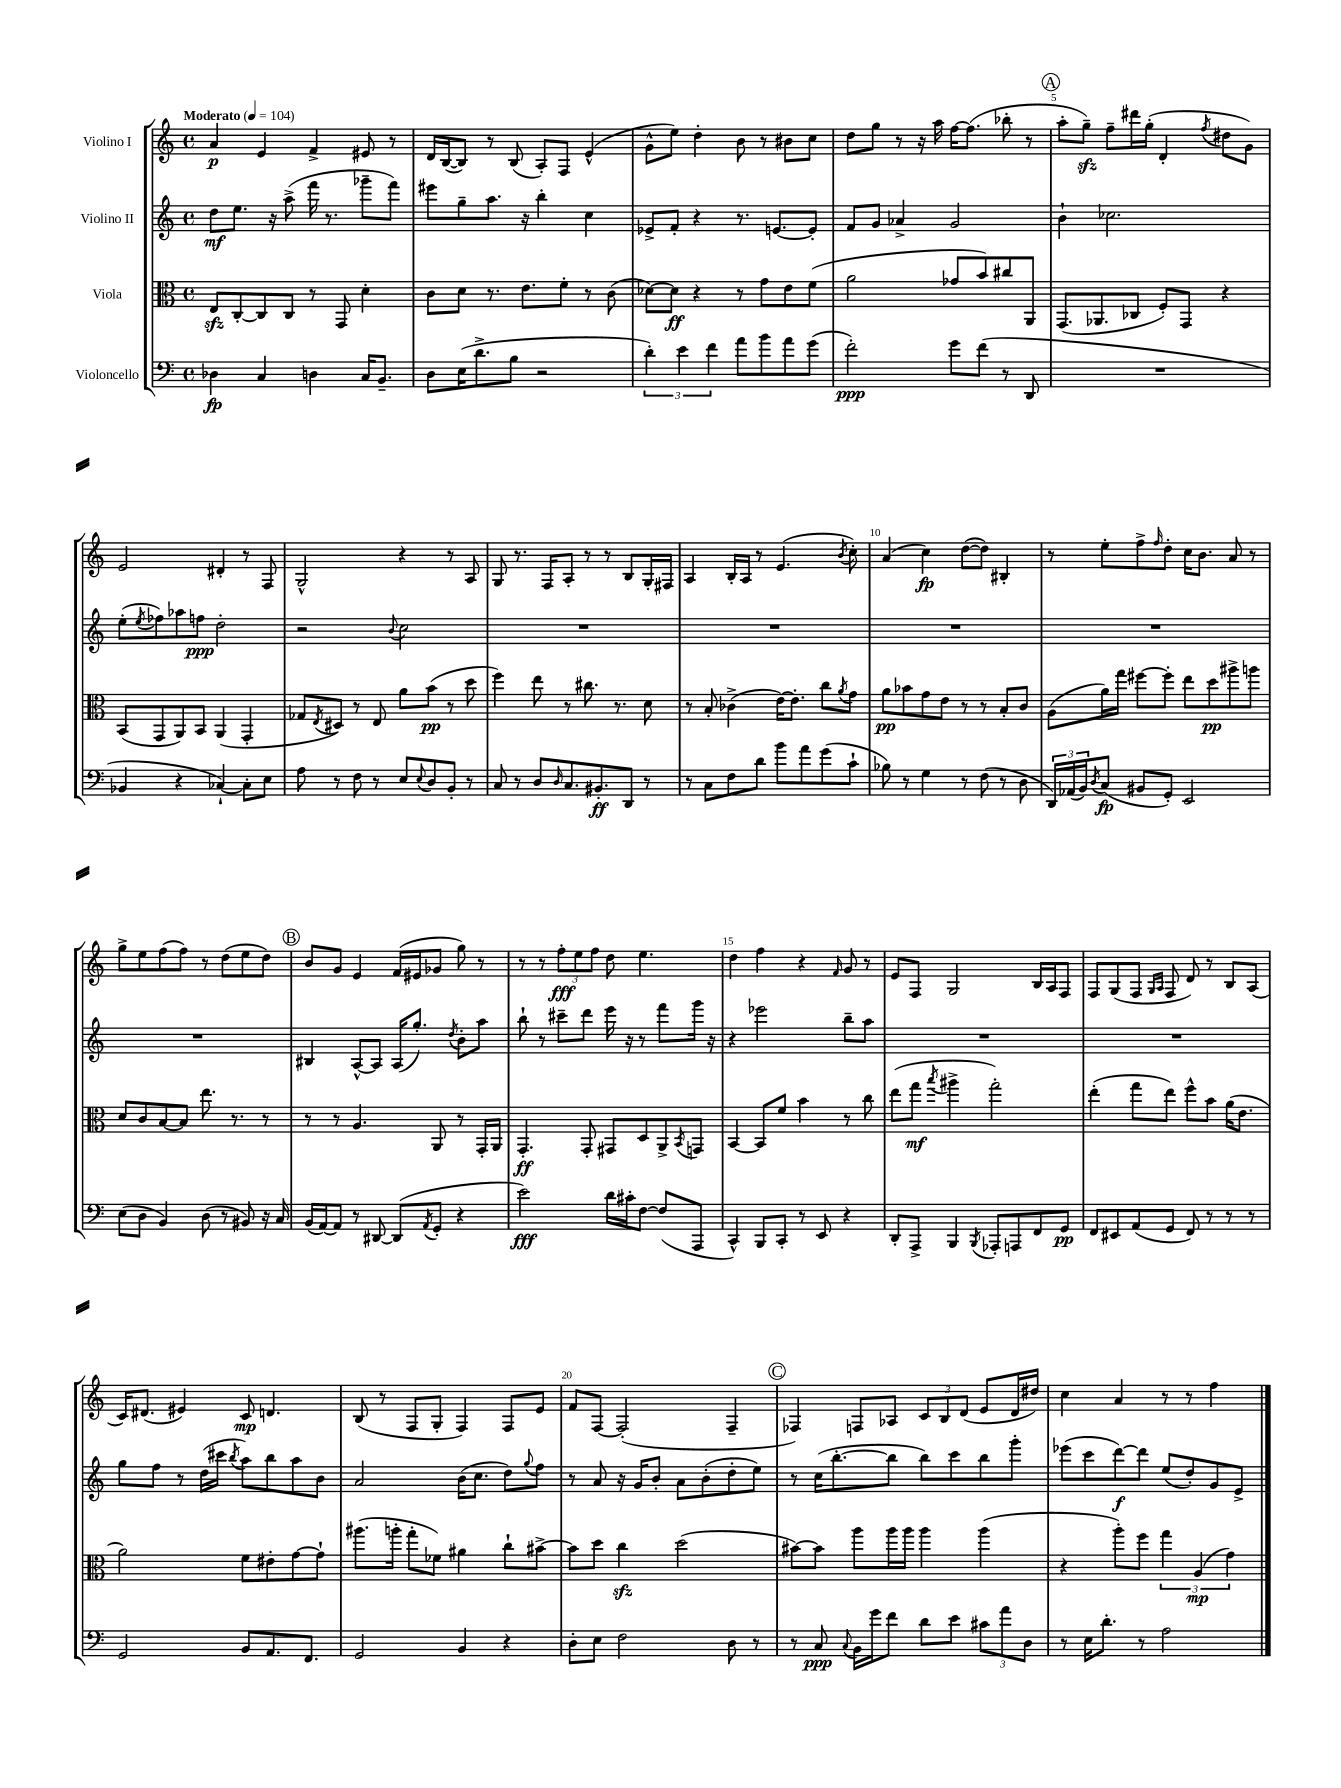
<<
\new StaffGroup <<
\new Staff = "s0" \with { instrumentName = "Violino I" } {
    \clef treble \key c \major \defaultTimeSignature \time 4/4 \tempo "Moderato" 4 = 104
    a'4\p e'4 f'4-> eis'8 r8 |
    d'16 b16~( b8) r8 b8( a8-.) f8 e'4-^( |
    g'8-^ e''8) d''4-. b'8 r8 bis'8 c''8 |
    d''8 g''8 r8 r16 a''16 f''16~ f''8.( bes''8-. r8 |
    \mark \markup { \circle "A" } a''8-. g''8--\sfz) f''8-- dis'''16 g''16-.( d'4-. \acciaccatura { f''8 } dis''8 g'8) |
    e'2 dis'4-. r8 f8 |
    g2-^ r4 r8 a8 |
    g8 r8. f16 a8-. r8 r8 b8 g16-. fis16 |
    a4 b16-. a16 r8 e'4.( \acciaccatura { b'8 } c''8-.) |
    a'4( c''4\fp) d''8~( d''8) bis4-. |
    r8 e''8-. f''8-> \grace { f''16 } d''8-. c''16 b'8. a'8 r8 |
    g''8-> e''8 f''8( f''8) r8 d''8( e''8 d''8) |
    \mark \markup { \circle "B" } b'8 g'8 e'4 f'16( eis'16 ges'8 g''8) r8 |
    r8 r8 \tuplet 3/2 { f''8-.\fff e''8 f''8 } d''8 e''4. |
    d''4 f''4 r4 \grace { f'16 } g'8 r8 |
    e'8 f8 g2 b16 a16 f8 |
    f8 g8( f8 \grace { g16 a16 } f8 d'8) r8 b8 a8( |
    c'16) dis'8.( eis'4) c'8\mp d'4. |
    b8( r8 f8 g8-. f4) f8 e'8 |
    f'8 f8~ f2-.( f4-- |
    \mark \markup { \circle "C" } fes4) f8 aes8 \tuplet 3/2 { c'8 b8 d'8( } e'8 d'16 dis''16) |
    c''4 a'4 r8 r8 f''4 \bar "|." |
}
\new Staff = "s1" \with { instrumentName = "Violino II" } {
    \clef treble \key c \major \defaultTimeSignature \time 4/4
    d''8\mf e''8. r16 a''8->( f'''16 r8. ges'''8-- f'''8) |
    eis'''8 g''8-- a''8. r16 b''4-. c''4 |
    ees'8-> f'8-. r4 r8. e'8.~ e'8-. |
    f'8 g'8 aes'4-> g'2 |
    \mark \markup { \circle "A" } b'4-! ces''2. |
    e''8-.( \acciaccatura { e''8 } fes''8) aes''8 f''8\ppp d''2-. |
    r2 \appoggiatura { b'8 } c''2 |
    R1 |
    R1 |
    R1 |
    R1 |
    R1 |
    \mark \markup { \circle "B" } bis4 a8~-^ a8 a16( g''8.-.) \acciaccatura { d''8 } b'8-. a''8 |
    b''8-! r8 cis'''8-- d'''8 e'''16 r16 r8 f'''8 g'''16 r16 |
    r4 ees'''2 b''8-- a''8 |
    R1 |
    R1 |
    g''8 f''8 r8 d''16( cis'''16 \acciaccatura { b''8 } a''8) b''8 a''8 b'8 |
    a'2 b'16( c''8. d''8) \appoggiatura { g''8 } f''8 |
    r8 a'8 r16 g'16 b'8-. a'8 b'8-.( d''8-. e''8) |
    \mark \markup { \circle "C" } r8 c''16( b''8.~-. b''8 b''8) c'''8 b''8 g'''8-. |
    ees'''8( c'''8 d'''8~\f) d'''8 e''8( d''8-.) g'8 e'8-> \bar "|." |
}
\new Staff = "s2" \with { instrumentName = "Viola" } {
    \clef alto \key c \major \defaultTimeSignature \time 4/4
    e8\sfz c8~-. c8 c8 r8 g,8 d'4-. |
    c'8 d'8 r8. e'8. f'8-. r8 c'8( |
    des'8~) des'8\ff r4 r8 g'8 e'8 f'8( |
    a'2 ges'8 b'8) cis''8 a,8 |
    \mark \markup { \circle "A" } g,8.( aes,8. ces8 f8-.) g,8 r4 |
    b,8( g,8 a,8) b,8 a,4( g,4-. |
    ges8 \acciaccatura { e8 } dis8) r8 e8 a'8 b'8\pp( r8 d''8 |
    f''4) e''8 r8 cis''8. r8. d'8 |
    r8 b8-. ces'4->( e'16~) e'8.-. c''8 \acciaccatura { a'8 } g'8 |
    a'8\pp bes'8 g'8 e'8 r8 r8 b8-. c'8 |
    a8( a'16) g''16 fis''8~ fis''8-. e''8 d''8\pp ais''8-> a''8 |
    d'8 c'8 b8~ b8 e''8. r8. r8 |
    \mark \markup { \circle "B" } r8 r8 a4. a,8 r8 g,16-. a,16 |
    g,4.-.\ff g,8-. gis,8 d8 a,8-> \acciaccatura { b,8 } g,8 |
    b,4~ b,8 f'8 b'4 r8 c''8 |
    e''8( g''8\mf \acciaccatura { b''8 } ais''4-> g''2-.) |
    e''4-.( g''8 e''8) f''8-^ b'8 a'16( e'8. |
    a'2) f'8 eis'8-. g'8~ g'8-! |
    ais''8.( a''16-. g''8-. fes'8) ais'4 c''8-! bis'8~-> |
    bis'8 d''8 c''4\sfz d''2( |
    \mark \markup { \circle "C" } bis'8~) bis'8 a''8 a''16 a''16 a''4 a''4( |
    r4 a''8-.) f''8 \tuplet 3/2 { g''4 a4\mp( g'4) } \bar "|." |
}
\new Staff = "s3" \with { instrumentName = "Violoncello" } {
    \clef bass \key c \major \defaultTimeSignature \time 4/4
    des4\fp c4 d4 c16 b,8.-- |
    d8 e16( d'8.-> b8 r2 |
    \tuplet 3/2 { d'4-.) e'4 f'4 } a'8 b'8 a'8 g'8( |
    f'2-.\ppp) g'8 f'8( r8 d,8 |
    \mark \markup { \circle "A" } R1 |
    bes,4 r4 ces4~-!) ces8-. e8 |
    a8 r8 f8 r8 e8 \appoggiatura { e8 } d8 b,8-. r8 |
    c8 r8 d8 \grace { d16 } c8. bis,8.-.\ff d,8 r8 |
    r8 c8 f8 d'8 b'8 a'8 g'8( c'8-! |
    bes8) r8 g4 r8 f8( r8 d8 |
    \tuplet 3/2 { d,16) aes,16( b,16) } \acciaccatura { d8 } c8\fp( bis,8 g,8-.) e,2 |
    e8( d8 b,4) d8( r8 bis,8) r16 c16 |
    \mark \markup { \circle "B" } b,16( a,16~) a,8 r8 dis,8~ dis,8( \acciaccatura { a,8 } g,8-. r4 |
    e'2\fff) d'16 cis'16-. f8~ f8( a,,8 |
    c,4-^) b,,8 c,8-. r8 e,8 r4 |
    d,8-. a,,8-> b,,4 \acciaccatura { b,,8 } aes,,8-. a,,8 f,8 g,8\pp |
    f,8 eis,8 a,8( g,8 f,8) r8 r8 r8 |
    g,2 b,8 a,8. f,8. |
    g,2 b,4 r4 |
    d8-. e8 f2 d8 r8 |
    \mark \markup { \circle "C" } r8 c8\ppp \appoggiatura { c8 } b,16 g'16 f'8 d'8 e'8 \tuplet 3/2 { cis'8 a'8 d8 } |
    r8 e16 d'8.-. r8 a2 \bar "|." |
}
>>
>>
\layout { \context { \Score \override BarNumber.break-visibility = ##(#f #t #t) barNumberVisibility = #(every-nth-bar-number-visible 5) } }
